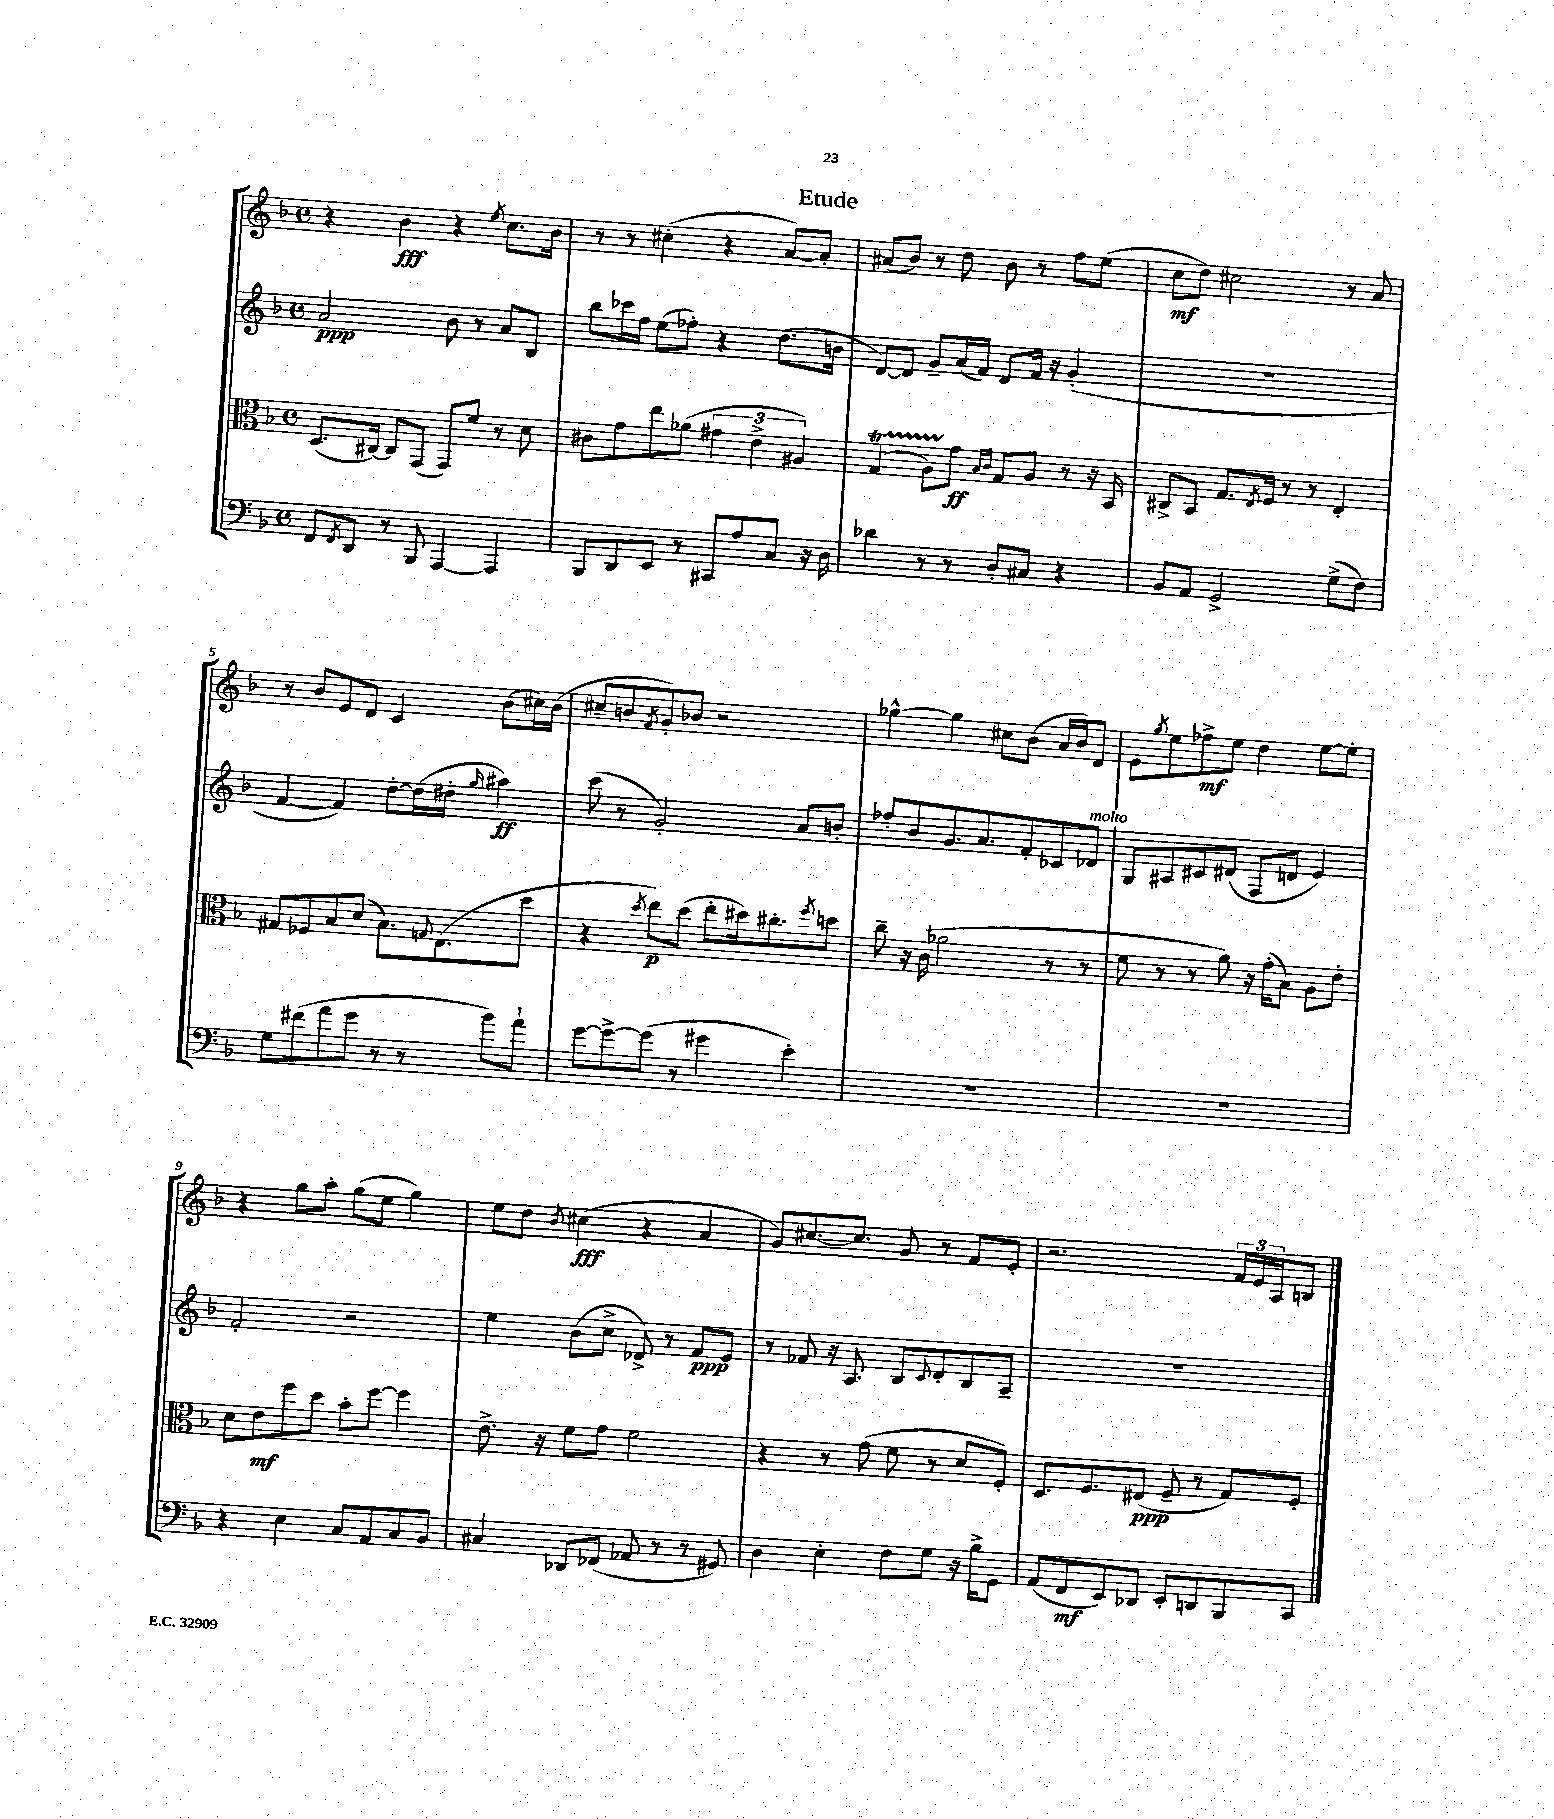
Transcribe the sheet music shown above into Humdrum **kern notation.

**kern	**kern	**kern	**kern
*staff4	*staff3	*staff2	*staff1
*clefF4	*clefC3	*clefG2	*clefG2
*k[b-]	*k[b-]	*k[b-]	*k[b-]
*M4/4	*M4/4	*M4/4	*M4/4
*met(c)	*met(c)	*met(c)	*met(c)
8FF	(8.D	2a	4r
8qFF	.	.	.
8DD	.	.	.
.	[16C#)	.	.
8r	8C#]	.	4b-
8BBB-	(8GG	.	.
[4AAA	8GG)	8b-	4r
.	8f	8r	.
.	.	.	8qee
4AAA]	8r	8a	8.cc
.	8d	8B-	.
.	.	.	16b-
=	=	=	=
8BBB-	8c#	8bb-	8r
8DD	8g	16ccc-	8r
.	.	16ff	.
8EE	8ee	(8ee	(4cc#'
8r	(8a-	8ff-')	.
8CC#	6g#	4r	4r
8A	.	.	.
.	6e^	.	.
8C	.	(8.dd	[8a)
.	6A#)	.	.
16r	.	.	8a']
16D	.	16b	.
=	=	=	=
4d-	(4G	[8d)	(8a#
.	.	8d]	8b-)
8r	8A)	8g~	8r
8r	8g	(16a	8dd
.	.	16f)	.
.	16qqB-	.	.
.	16qqc	.	.
8D'	8G	8d	8b-
8C#	8A	16f	8r
.	.	16r	.
4r	8r	(4g'	8ff
.	16r	.	(8ee
.	16BB-	.	.
=	=	=	=
8BB-	8C#^	1r	8cc
8AA	8BB-	.	8dd)
2GG^	8.G	.	2cc#
.	8qE	.	.
.	16F	.	.
.	8r	.	.
.	8r	.	.
(8G^	4E'	.	8r
8F)	.	.	8a
=	=	=	=
8G	8G#	[4f	8r
(8f#	8F-	.	8b-
8a	8B-	4f])	8e
8g	(8d	.	8d
8r	8.B-)	[8dd'	4c
8r	.	(16dd]	.
.	8qqG	.	.
.	(8.E	16dd#'	.
.	.	16qqgg	.
8b-)	.	4aa#)	(8b-
8a`	8dd	.	16cc#)
.	.	.	(16b-
=	=	=	=
[8g	4r	(8ccc	8cc#~
8g^_	.	8r	8b
.	8qdd	.	8qf
(8g]	8ee)	2g')	8g')
8r	(8dd	.	8b-
4g#	8ee'	.	2r
.	16dd#)	.	.
.	8.cc#'	.	.
4e')	.	8a	.
.	8qff	.	.
.	8dd	8b'	.
=	=	=	=
1r	8cc~	8ff-'	[4gg-^^
.	16r	8b-	.
.	(16c	.	.
.	2a-	8.g	4gg-]
.	.	8.a	.
.	.	.	8cc#
.	.	8f'	(8b-
.	8r	8c-	16a
.	.	.	16b-)
.	8r	8d-	8d
=	=	=	=
1r	8f	8G	8e
.	.	.	8qgg
.	8r	8A#	8ee
.	8r	8c#	8ff-^
.	8a)	(8d#	8ee
.	16r	8F	4dd
.	(16g'	.	.
.	8B-)	8d	.
.	8A	4e)	[8ee
.	8e'	.	8ee']
=	=	=	=
4r	8d	2f'	4r
.	8e	.	.
4E	8ff	.	8gg
.	8dd	.	8aa'
8C	8b-'	2r	(8gg
8AA	[8ff	.	8ee
8C	4ff]	.	4gg)
8BB-	.	.	.
=	=	=	=
4C#	8.e^	4ee	8ee
.	.	.	8dd
.	16r	.	.
.	.	.	8qb-
8DD-	8f	(8b-	(4cc#
(8FF-	8g	8cc^	.
8AA-	2f	8d-^)	4r
8r	.	8r	.
8r	.	8f	4a
8GG#)	.	8e	.
=	=	=	=
4D	4r	8r	8g)
.	.	8f-	[8.cc#
4E'	8r	16r	.
.	.	8.A	8.cc#]
.	(8g	.	.
8F	8f	8B-	8g
.	.	8qqc	.
8G	8r	8d'	8r
16r	8d	8B-	8f
16B-^	.	.	.
8GG	8F')	8A~	8e'
=	=	=	=
(8AA	8.D	1r	2.r
8FF	.	.	.
.	8.F	.	.
8EE)	.	.	.
8DD-	(8E#	.	.
8EE'	8F~	.	.
8DD	8r	.	.
8BBB-	8G)	.	24f
.	.	.	24e
.	.	.	24A
8CC	8F'	.	8B
==	==	==	==
*-	*-	*-	*-
